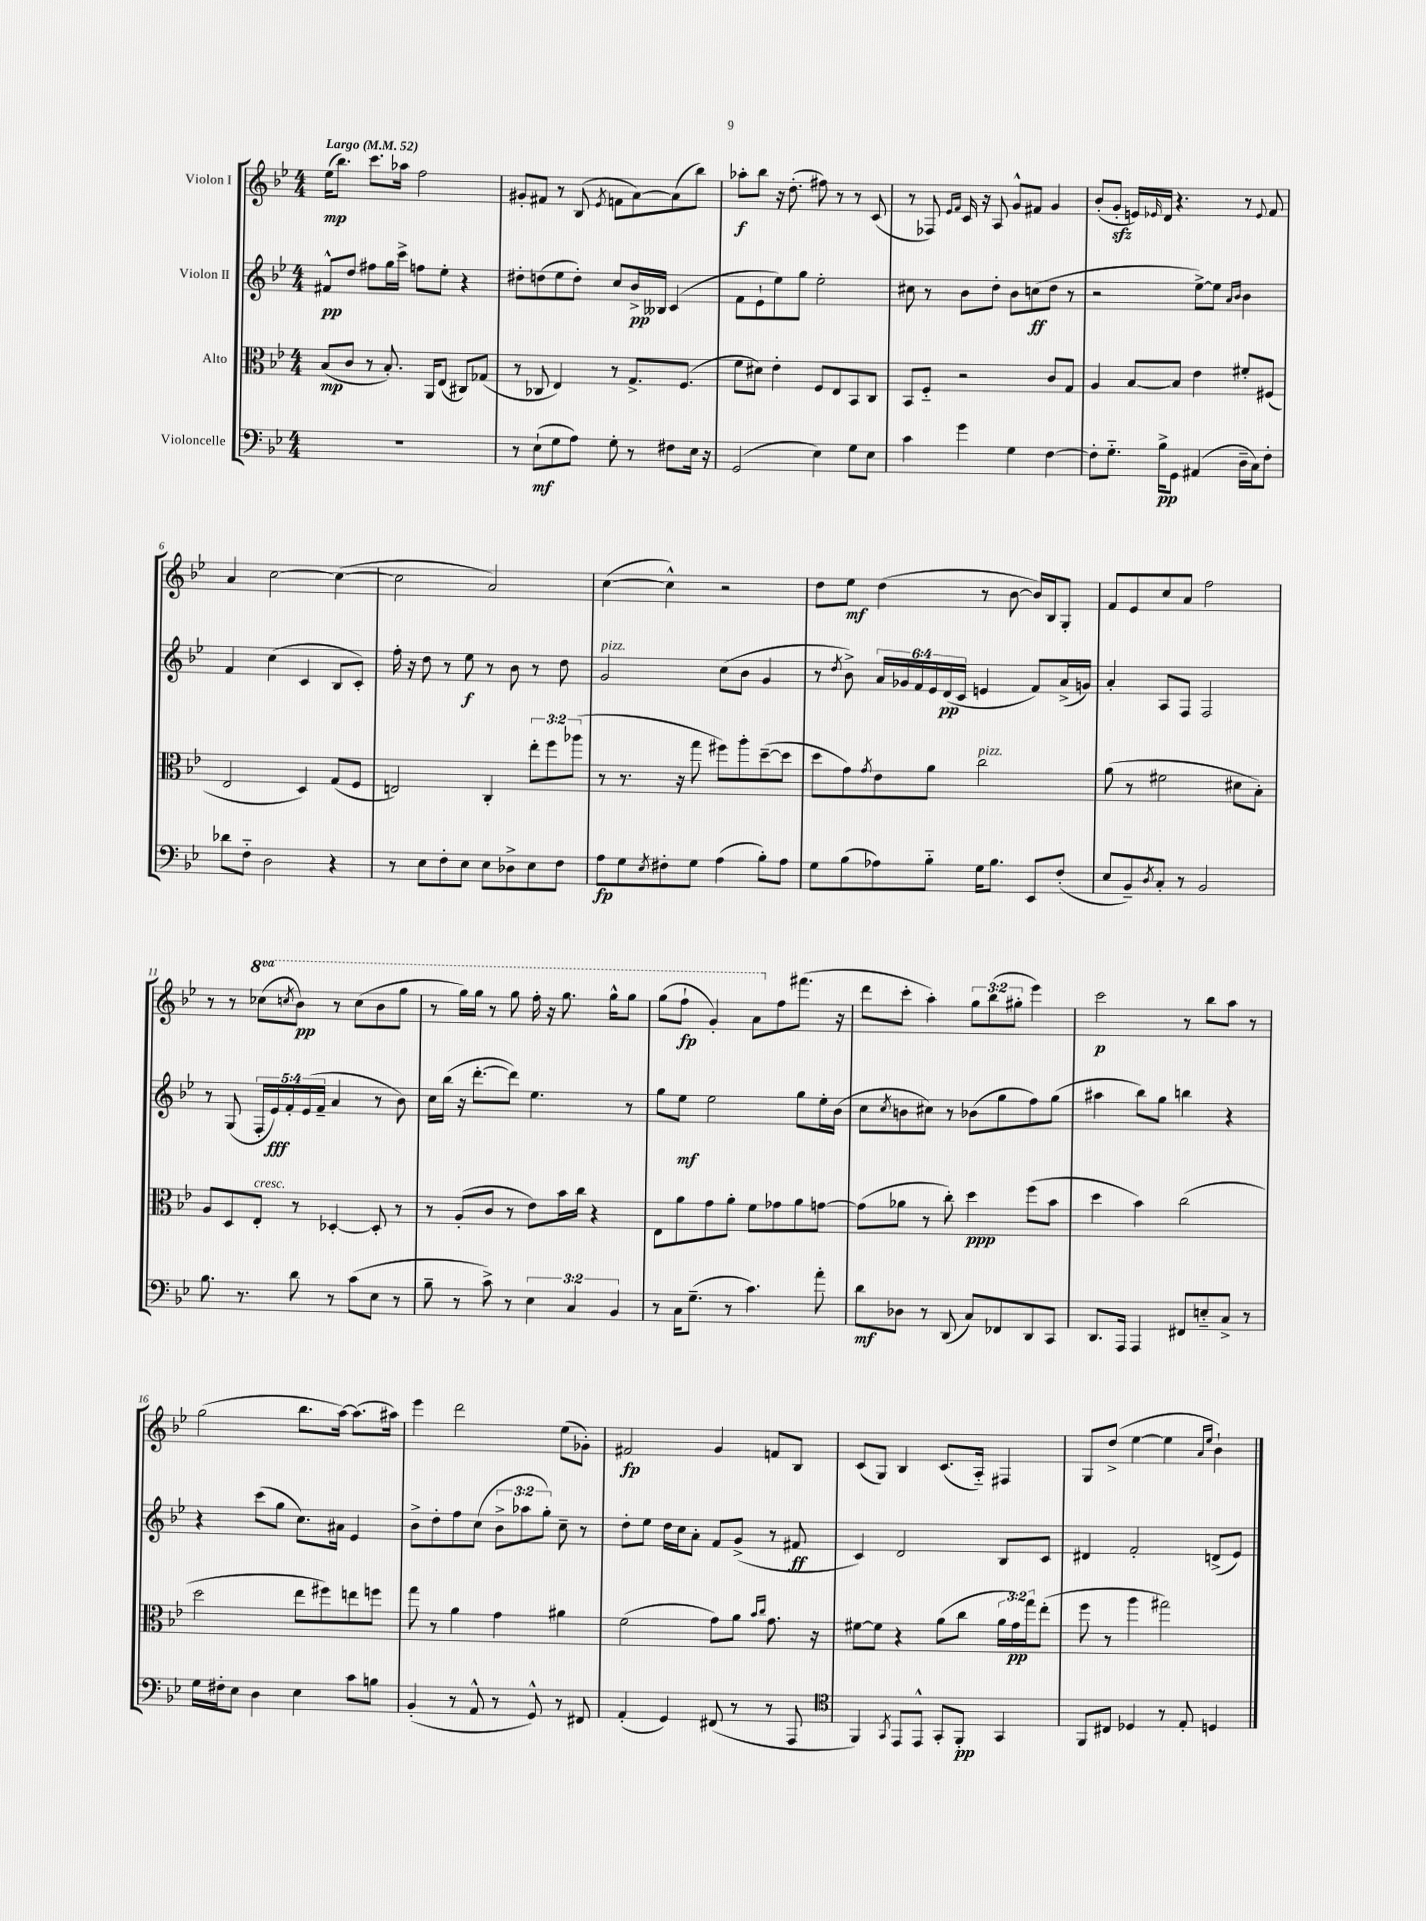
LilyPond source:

<<
\new StaffGroup <<
\new Staff = "s0" \with { instrumentName = "Violon I" } {
    \clef treble \key bes \major \numericTimeSignature \time 4/4 \override Staff.TupletNumber.text = #tuplet-number::calc-fraction-text \set Staff.ottavationMarkups = #ottavation-simple-ordinals \tempo "Largo" 4 = 52
    ees''16\mp( bes''8.) c'''8. aes''16 f''2 |
    gis'8-. fis'8 r8 bes8( \acciaccatura { ees'8 } f'8 a'8~) a'8( bes''8) |
    aes''8-.\f bes''8 r16 d''8.-.( fis''8) r8 r8 c'8( |
    r8 fes8) \grace { ees'16 f'16 } c'16 r16 a8 g'8-^ fis'8 g'4 |
    bes'8-.( g'8-.\sfz e'16) \grace { ees'16 } d'16 r4. r8 \appoggiatura { ees'8 } f'8 |
    a'4 c''2~ c''4~( |
    c''2 a'2) |
    c''4~( c''4-^) r2 |
    d''8 ees''8\mf d''4( r8 bes'8~ bes'16) bes16 g8-. |
    f'8 ees'8 c''8 a'8 f''2 |
    r8 r8 \ottava #1 ces'''8( \acciaccatura { c'''8 } bes''8\pp) r8 c'''8( bes''8 g'''8 |
    r8 g'''16) g'''16 r8 g'''8 f'''16-. r16 g'''8. g'''16-^ g'''8 |
    g'''8( f'''8-!\fp g''4-.) a''8 \ottava #0 f''8 fis'''8.( r16 |
    d'''8 c'''8-. a''4-.) \tuplet 3/2 { g''8 bes''8( gis''8-. } ees'''4) |
    c'''2\p r8 bes''8 a''8 r8 |
    g''2( bes''8. a''16~) a''8.( ais''16) |
    ees'''4 d'''2 ees''8( ges'8-.) |
    fis'2\fp g'4 f'8 bes8 |
    c'8( g8) bes4 c'8.( a16-_) fis4 |
    g8 d''8->( ees''4~ ees''4 \grace { a'16 ees''16 } bes'4-!) \bar "|." |
}
\new Staff = "s1" \with { instrumentName = "Violon II" } {
    \clef treble \key bes \major \numericTimeSignature \time 4/4 \override Staff.TupletNumber.text = #tuplet-number::calc-fraction-text
    fis'8-^\pp d''8 fis''8 g''16 c'''16-> f''8 ees''8-. r4 |
    dis''8-. d''8( ees''8 d''8-.) c''8 bes'16->\pp beses16 c'4( |
    f'8 ees'8-! ees''8) g''8 ees''2-. |
    cis''8 r8 bes'8 d''8-. bes'8 c''8\ff( d''8 r8 |
    r2 ees''8~->) ees''8 \grace { a'16 bes'16 } bes'4 |
    f'4 c''4( c'4 bes8 c'8-.) |
    f''16-. r16 d''8 r8 ees''8\f r8 bes'8 r8 d''8 |
    g'2^\markup { \italic "pizz." } c''8( bes'8 g'4 |
    r8 \acciaccatura { d''8 } bes'8->) \tuplet 6/4 { a'16 ges'16 f'16 ees'16 d'16\pp( c'16 } e'4 f'8) a'16->( g'16) |
    a'4-. a8 f8 f2 |
    r8 g8( \tuplet 5/4 { f16-. ees'16\fff) f'16-. ees'16( f'16-- } a'4 r8 bes'8) |
    c''16 bes''16( r16 d'''8.~-. d'''8) ees''4. r8 |
    g''8 ees''8\mf ees''2 g''8 ees''16-. bes'16( |
    c''8 \acciaccatura { c''8 } b'8 cis''8) r8 bes'8( g''8 f''8) g''8( |
    ais''4 bes''8) g''8 b''4 r4 |
    r4 c'''8( g''8 c''8.) ais'16 ees'4 |
    bes'8-> d''8-. f''8 c''8( \tuplet 3/2 { bes'8-> aes''8 g''8-.) } c''8-- r8 |
    d''8-. ees''8 d''16 c''16 a'8-. f'8 g'8->( r8 fis'8\ff |
    c'4) d'2 bes8 c'8 |
    dis'4 f'2-. d'8->( ees'8) \bar "|." |
}
\new Staff = "s2" \with { instrumentName = "Alto" } {
    \clef alto \key bes \major \numericTimeSignature \time 4/4 \override Staff.TupletNumber.text = #tuplet-number::calc-fraction-text
    bes8\mp( c'8 r8 bes8.-.) a,16 ees8( cis8) ges8( |
    r8 ces8 ees4) r8 g8.-> f8.( |
    f'8 dis'8) ees'4-. f8 ees8 bes,8 c8 |
    bes,8 f8-_ r2 c'8 g8 |
    a4 bes8~ bes8 ees'4 fis'8-. fis8( |
    ees2 d4) g8( f8 |
    e2) c4-. \tuplet 3/2 { ees''8-. f''8 aes''8( } |
    r8 r8. r16 g''8 fis''8) a''8-. d''8~--( d''8 |
    d''8 g'8) \acciaccatura { g'8 } ees'8 a'8 c''2^\markup { \italic "pizz." } |
    a'8( r8 fis'2 dis'8 bes8-.) |
    a8 d8 ees8-.^\markup { \italic "cresc." } r8 des4~-. des8-. r8 |
    r8 a8-.( c'8 r8 ees'8) bes'16 c''16 r4 |
    ees8 a'8 g'8 a'8-. f'8 ges'8 a'8 g'8~ |
    g'8( aes'8 r8 c''8-.) d''4\ppp f''8( bes'8 |
    d''4 bes'4) c''2( |
    d''2 ees''8 fis''8) e''8 f''8 |
    g''8 r8 a'4 g'4 ais'4 |
    f'2( g'8) a'8 \grace { bes'16 c''16 } g'8. r16 |
    fis'8~ fis'8 r4 a'8( c''8 \tuplet 3/2 { a'16 g'16\pp) g''16 } ees''8-.( |
    f''8 r8 a''4 gis''2) \bar "|." |
}
\new Staff = "s3" \with { instrumentName = "Violoncelle" } {
    \clef bass \key bes \major \numericTimeSignature \time 4/4 \override Staff.TupletNumber.text = #tuplet-number::calc-fraction-text
    R1 |
    r8 ees8-!\mf( g8 a8) g8-. r8 fis8 ees16 r16 |
    g,2( ees4) g8 ees8 |
    c'4 g'4 g4 f4~ |
    f8-. g8.-_ bes16->\pp g,8 ais,4( d16-- c16) f8-. |
    des'8 f8-_ d2 r4 |
    r8 ees8 f8-. ees8 ees8 des8-> ees8 f8 |
    a8\fp g8 \acciaccatura { ees8 } fis8-. g8 a4( bes8-.) a8 |
    g8 bes8( aes8) bes8-_ g16 bes8. ees,8 f8-.( |
    ees8 bes,8--) \acciaccatura { d8 } c8-. r8 bes,2 |
    bes8. r8. d'8 r8 c'8( ees8 r8 |
    bes8-- r8 c'8->) r8 \tuplet 3/2 { ees4 c4 bes,4 } |
    r8 c16 g8.--( r8 c'4.) a'8-. |
    d'8\mf des8 r8 d,8( c8) fes,8 d,8 c,8 |
    d,8. a,,16 a,,4 fis,8 e8-_ c8-> r8 |
    g16 fis16-. ees8 d4 ees4 c'8 b8 |
    bes,4-.( r8 a,8-^ r8 g,8-^) r8 fis,8 |
    a,4-.( g,4) fis,8( r8 r8 a,,8 |
    \clef tenor f,4) \acciaccatura { g,8 } ees,8 ees,8-^ g,8-. f,8-.\pp g,4 |
    f,8 cis8 des4 r8 ees8-. d4 \bar "|." |
}
>>
>>
